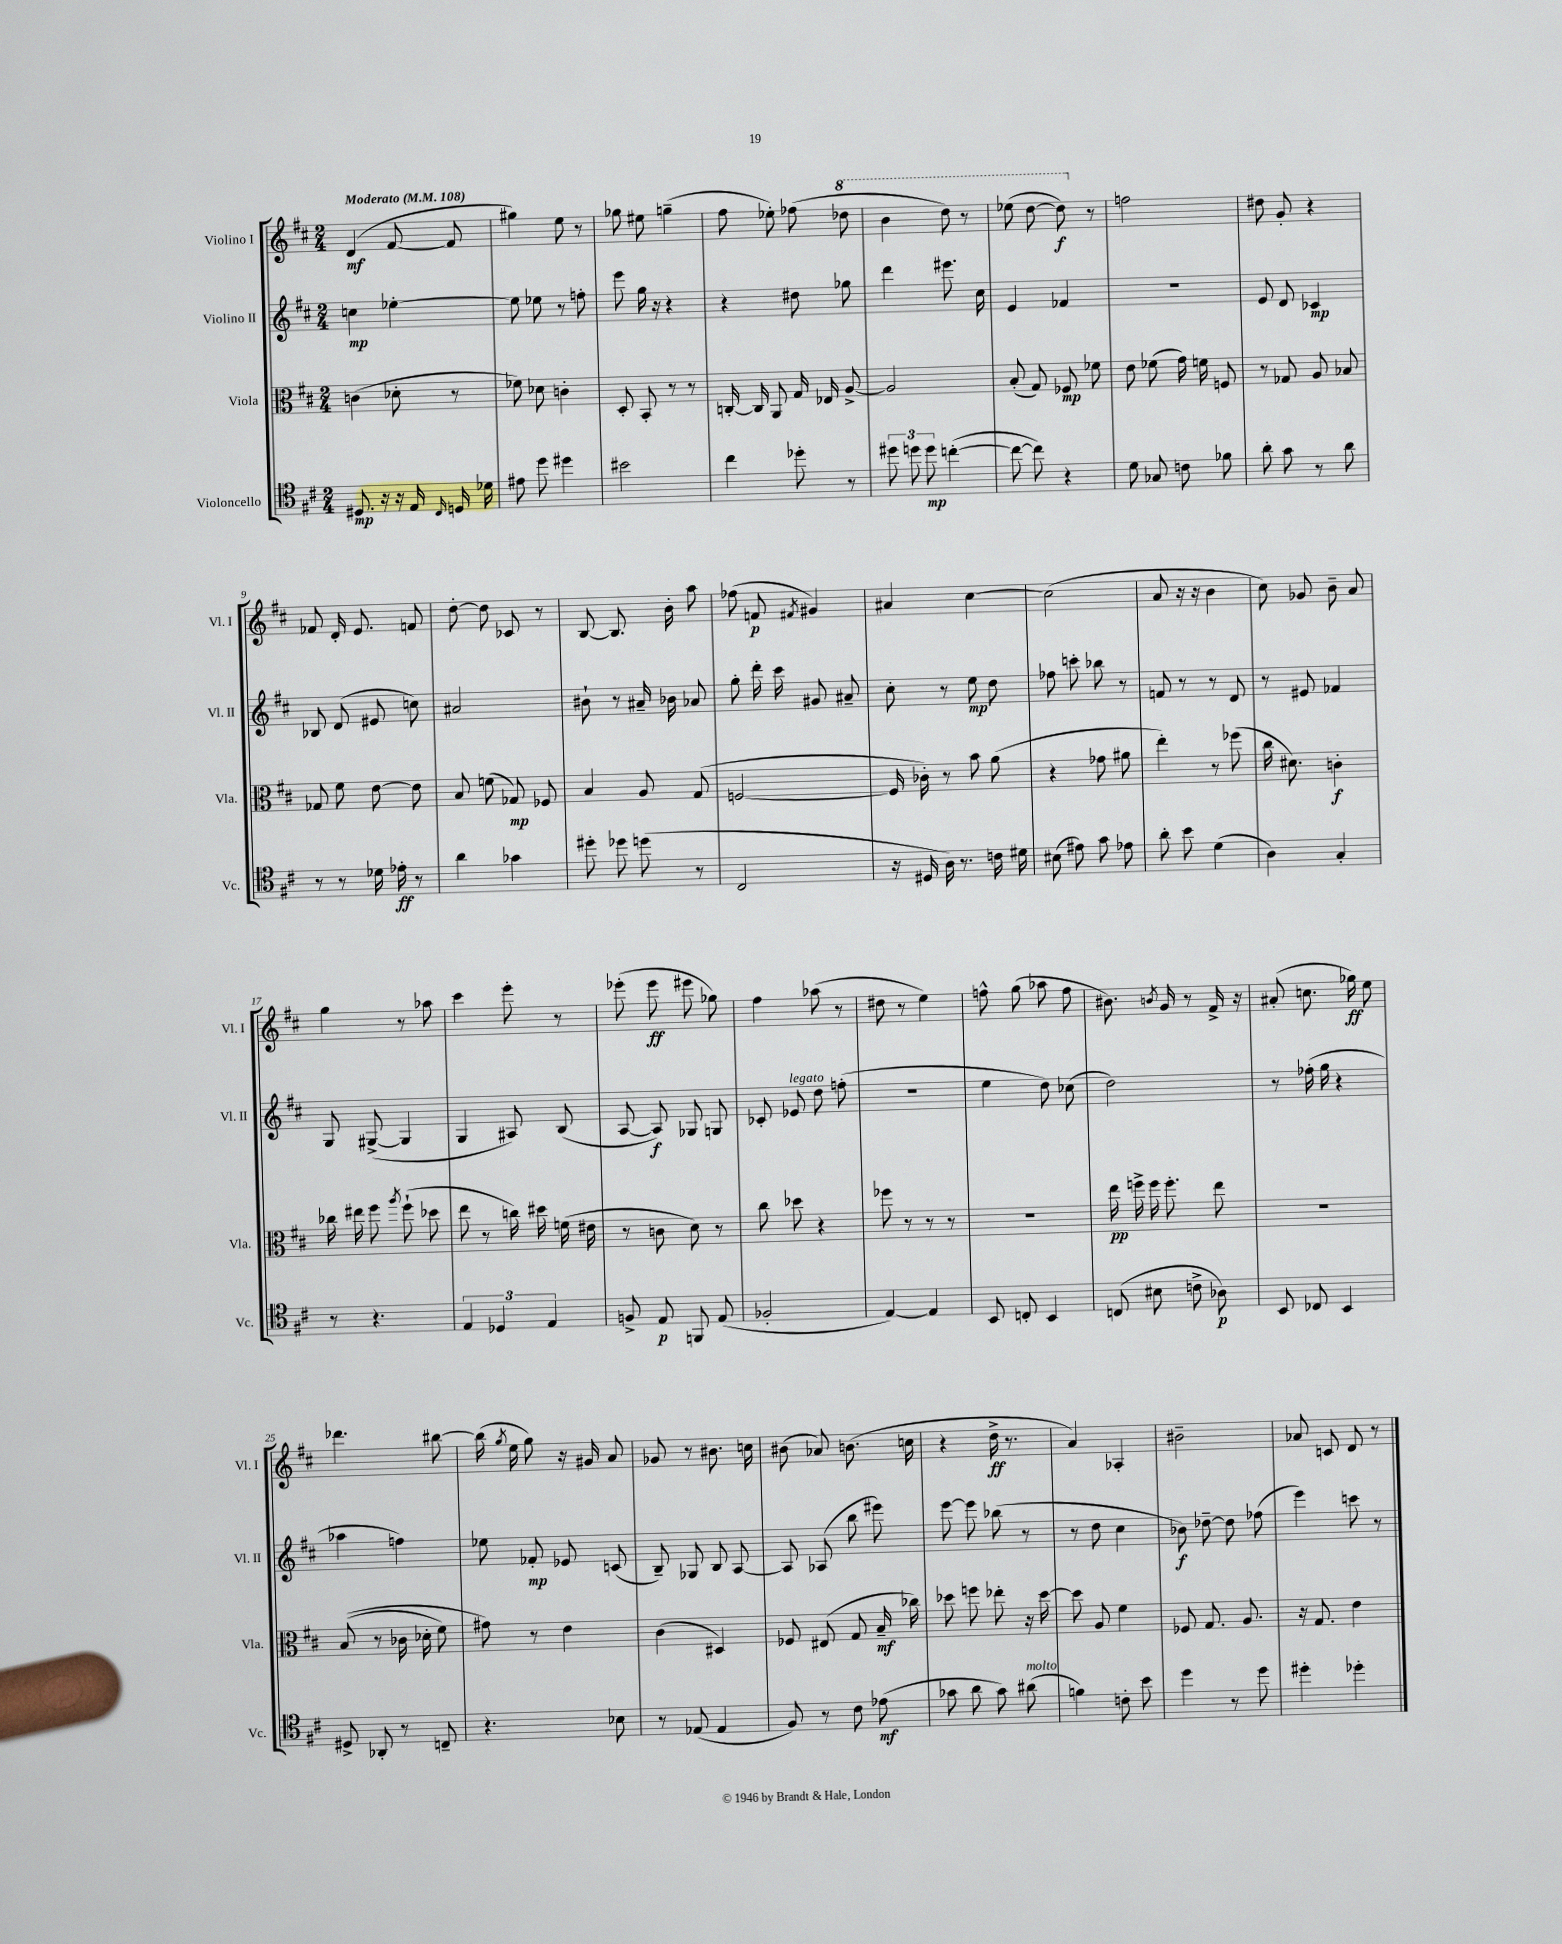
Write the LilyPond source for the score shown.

<<
\new StaffGroup <<
\new Staff = "s0" \with { instrumentName = "Violino I" shortInstrumentName = "Vl. I" } {
    \clef treble \key d \major \numericTimeSignature \time 2/4 \tempo "Moderato" 4 = 108
    \autoBeamOff d'4\mf( fis'8~ fis'8 |
    gis''4) e''8 r8 |
    ges''8 eis''8 g''4--( |
    fis''8 ees''8-.) fes''8( \ottava #1 des'''8 |
    b''4 d'''8) r8 |
    ees'''8( d'''8~ d'''8\f) \ottava #0 r8 |
    f''2 |
    dis''8 g'8-. r4 |
    fes'8 d'16-. e'8. f'8 |
    d''8~-. d''8 ces'8 r8 |
    b8~ b8. b'16-. a''8 |
    fes''8( f'8\p \acciaccatura { fis'8 } gis'4) |
    ais'4 cis''4~ |
    cis''2( |
    a'8 r16 r16 b'4 |
    cis''8) ges'8 b'8-- a'8 |
    g''4 r8 aes''8 |
    cis'''4 e'''8-. r8 |
    ees'''8-.( ees'''8\ff eis'''8 ges''8) |
    fis''4 aes''8( r8 |
    dis''8 r8 e''4) |
    f''8-^ g''8( aes''8 f''8 |
    bis'8.) \acciaccatura { b'8 } g'16 r8 fis'16-> r16 |
    ais'8-.( c''8. ges''16\ff) e''8 |
    des'''4. bis''8~ |
    bis''16( \acciaccatura { g''8 } e''16 g''8) r16 gis'16 a'8 |
    ges'8 r8 bis'8. c''16 |
    bis'8( aes'8) b'8.( c''16 |
    r4 d''16->\ff r8. |
    a'4) aes4-. |
    bis'2-- |
    aes'8 c'8 d'8 r8 \bar "|." |
}
\new Staff = "s1" \with { instrumentName = "Violino II" shortInstrumentName = "Vl. II" } {
    \clef treble \key d \major \numericTimeSignature \time 2/4
    \autoBeamOff c''4\mp ees''4~-. |
    ees''8 ees''8 r8 f''8-. |
    e'''8 g''16 r16 r4 |
    r4 dis''8 ges''8 |
    d'''4 eis'''8. cis''16 |
    e'4 fes'4 |
    R2 |
    e'8 d'8 ces'4\mp |
    bes8 d'8( eis'8 c''8) |
    ais'2 |
    bis'8-! r8 ais'16-- bes'16 aes'8 |
    g''8-. d'''16-. cis'''16 gis'8 ais'8-- |
    cis''8-. r8 e''8\mp d''8 |
    fes''8 c'''8-. bes''8 r8 |
    f'8 r8 r8 d'8 |
    r8 eis'8 fes'4 |
    g8 gis8~->( gis4 |
    g4 ais8) b8( |
    a8~ a8\f) ges8 g8 |
    ces'8-. ees'8^\markup { \italic "legato" } d''8 f''8-.( |
    R2 |
    e''4 d''8) ces''8( |
    d''2) |
    r8 fes''16-.( g''16 r4 |
    aes''4 f''4) |
    ees''8 fes'8-.\mp ees'8 c'8( |
    b8--) ges8 b8 a8~ |
    a8 aes8( b''8 eis'''8) |
    e'''8~ e'''8 bes''8( r8 |
    r8 d''8 cis''4 |
    bes'8\f) des''8~-- des''8 fes''8( |
    e'''4) c'''8 r8 \bar "|." |
}
\new Staff = "s2" \with { instrumentName = "Viola" shortInstrumentName = "Vla." } {
    \clef alto \key d \major \numericTimeSignature \time 2/4
    \autoBeamOff c'4( des'8-. r8 |
    fes'8) des'8 c'4-. |
    d8-. b,8-. r8 r8 |
    c16~-. c16 a,8 g16 ees16 a8~-> |
    a2 |
    b8-.( g8) fes8\mp fes'8 |
    e'8 fes'8( g'16) f'16 f8 |
    r8 ges8 a8 bes8 |
    ges8 fis'8 e'8~ e'8 |
    b8 f'8( ges8\mp) fes8 |
    b4 a8 g8( |
    f2~ |
    f16 ces'16-.) r8 b'8 a'8( |
    r4 ges'8 ais'8 |
    e''4-.) r8 fes''8( |
    cis''16 dis'8.) c'4-.\f |
    ces''16 eis''16 fis''8 \acciaccatura { a''8 } fis''8-!( des''8 |
    e''8 r8 c''16) dis''16 f'16( eis'16 |
    r8 c'8 d'8) r8 |
    cis''8 des''8 r4 |
    fes''8 r8 r8 r8 |
    r2 |
    e''16\pp f''16-> f''16 f''8.-. e''8 |
    R2 |
    b8(\( r8 ces'16 des'16-. fis'8) |
    gis'8\) r8 e'4 |
    cis'4( dis4) |
    fes8 eis8( g8 b16--\mf ces''16) |
    des''8 f''8 ees''8-. r16 des''16~ |
    des''8 a8 fis'4 |
    fes8 g8. a8. |
    r16 g8. e'4 \bar "|." |
}
\new Staff = "s3" \with { instrumentName = "Violoncello" shortInstrumentName = "Vc." } {
    \clef tenor \key d \major \numericTimeSignature \time 2/4
    \autoBeamOff dis8.\mp r16 r16 e16 \grace { cis16 } d16 des'16 |
    eis'8 d''8 dis''4 |
    bis'2 |
    cis''4 des''8-. r8 |
    \tuplet 3/2 { dis''8 d''8 d''8\mp } c''4~-.( |
    c''8~ c''8) r4 |
    d'8 ges8 c'8 fes'8 |
    a'8-. g'8 r8 a'8 |
    r8 r8 des'16 ees'16-.\ff r8 |
    a'4 ges'4 |
    dis''8-. des''8 d''8( r8 |
    cis2 |
    r16 dis16 a16) r8. c'16 dis'16 |
    bis8( eis'8) g'8 ees'8 |
    a'8-. b'8 d'4( |
    a4) g4-. |
    r8 r4. |
    \tuplet 3/2 { e4 des4 e4 } |
    f8-> e8\p f,8 e8( |
    fes2-. |
    e4~) e4 |
    b,8 c8-. b,4 |
    c8( bis8 c'8-> aes8\p) |
    b,8 ces8 b,4 |
    dis8-> aes,8-. r8 c8-- |
    r4. bes8 |
    r8 ees8( ees4 |
    fis8) r8 cis'8 ees'8\mf( |
    ges'8 a'8 ges'8) ais'8^\markup { \italic "molto" }( |
    f'4) c'8-. b'8 |
    d''4 r8 d''8 |
    dis''4-. des''4-. \bar "|." |
}
>>
>>
